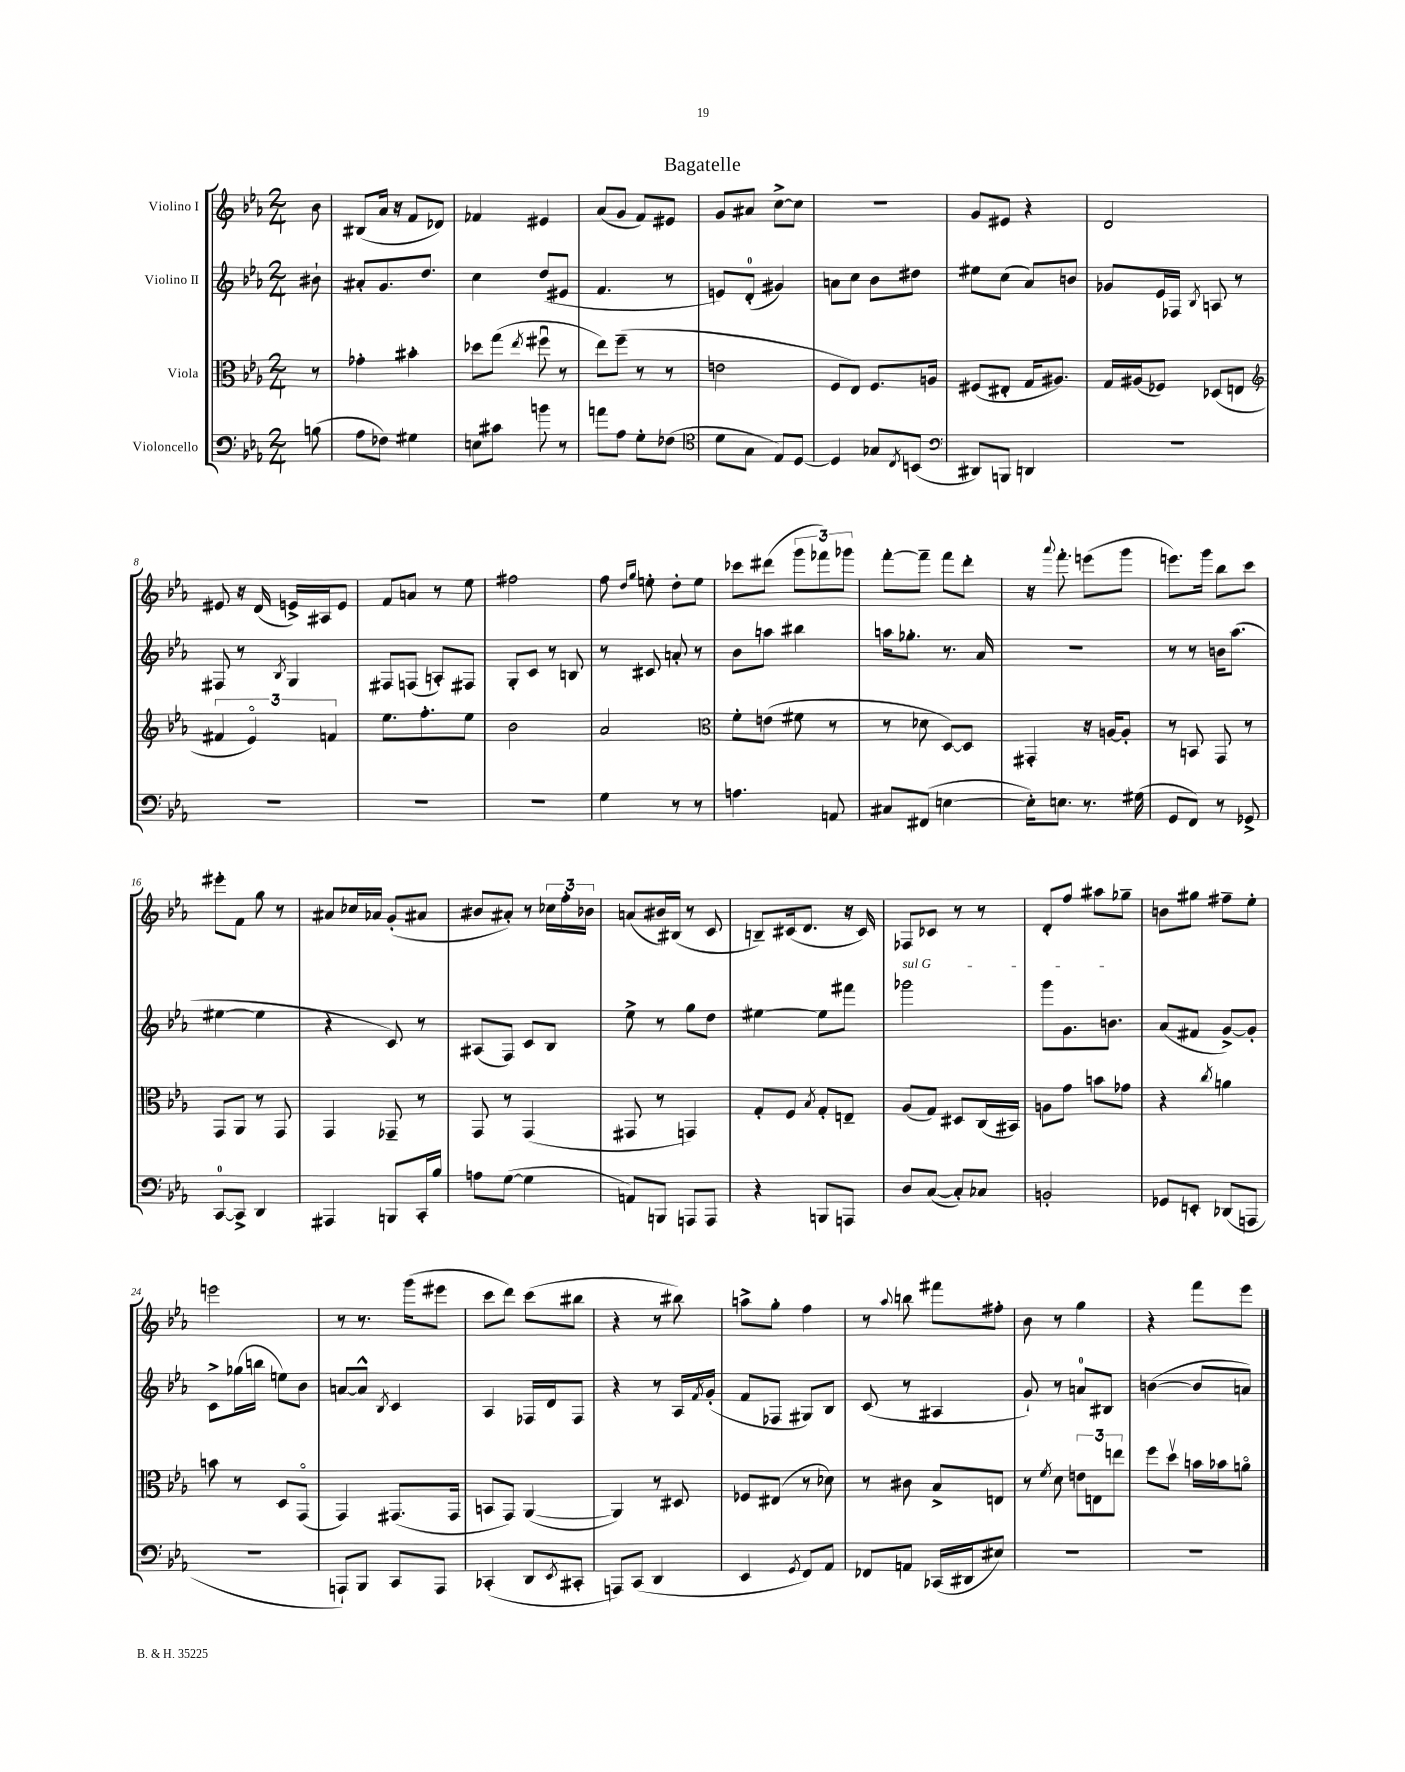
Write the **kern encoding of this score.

**kern	**kern	**kern	**kern
*part4	*part3	*part2	*part1
*staff4	*staff3	*staff2	*staff1
*I"Violoncello	*I"Viola	*I"Violino II	*I"Violino I
*clefF4	*clefC3	*clefG2	*clefG2
*k[b-e-a-]	*k[b-e-a-]	*k[b-e-a-]	*k[b-e-a-]
*M2/4	*M2/4	*M2/4	*M2/4
=	=	=	=
(8Bn\	8r	8b#X`\	8b-\
=1	=1	=1	=1
8A-\L	4g-X'\	8a#X'/L	(8B#X/L
8F-X\J)	.	8.g/	16a-/Jk
.	.	.	16r
4G#X\	4b#X'\	.	8f/L
.	.	8.dd/J	.
.	.	.	8d-X/J)
=2	=2	=2	=2
8En\L	8dd-X\L	4cc\	4f-X/
8c#X\J	(8gg\J	.	.
.	8qee-/	.	.
8bn\	8ff#Xu\	(8dd/L	4e#X/
8r	8r	8e#X/J	.
=3	=3	=3	=3
8an\L	8ee-\L)	4.f/	(8a-/L
8A-\J	(8ff~\J	.	8g/J
8G'\L	8r	.	8f/L)
(8F-X\J	8r	8r	8e#X/J
=4	=4	=4	=4
*clefC4	*	*	*
8d\L	2en\	8en/L)	8g/L
8G\J	.	(8d'/J	8a#X/J
8E-/L)	.	4g#X/)	[8cc^\L
[8D/J	.	.	8cc\J]
=5	=5	=5	=5
4D/]	8F/L	8an\L	2r
.	8E-/J)	8cc\J	.
8G-X/L	8.F/L	8b-\L	.
8qC/	.	.	.
(8BBn/J	.	8dd#X\J	.
.	16An/Jk	.	.
=6	=6	=6	=6
*clefF4	*	*	*
8DD#X/L)	(8F#X/L	8ee#X\L	8g/L
8BBBn/J	8E#X'/J	(8cc\J	8e#X/J
4DDn/	16G/KL	8a-/L)	4r
.	8.A#X/J)	.	.
.	.	8bn/J	.
=7	=7	=7	=7
2r	16G/LL	8g-X/L	2d/
.	(16A#X/J	.	.
.	8F-X/J)	16e-/L	.
.	.	16F-X/JJ	.
.	.	8qB-/	.
.	(8D-X/L	8An/	.
.	8En/J	8r	.
!!LO:LB:g=z
=8	=8	=8	=8
*	*clefG2	*	*
2r	6f#X/	8F#X/	8e#X/
.	.	8r	16r
.	6e-/)	.	.
.	.	.	(16d/
.	.	8qB-/	.
.	.	4G/	16en^/LL)
.	.	.	16A#X/J
.	6fn/	.	.
.	.	.	8e/J
=9	=9	=9	=9
2r	8.ee-\L	8F#X/L	8f/L
.	.	(8Fn/J	8an/J
.	8.ff'\	.	.
.	.	8An'/L)	8r
.	8ee-\J	8F#X/J	8ee-\
=10	=10	=10	=10
2r	2b-\	8G'/L	2ff#X\
.	.	8c/J	.
.	.	8r	.
.	.	8Bn/	.
=11	=11	=11	=11
4G\	2a-/	8r	8ff\
.	.	.	16qqdd/LL
.	.	.	16qqgg/JJ
.	.	8c#X/	8een'\
8r	.	8an'/	8dd'\L
8r	.	8r	8ee\J
=12	=12	=12	=12
*	*clefC3	*	*
4.An\	8f'\L	8b-\L	8ccc-X\L
.	(8en\J	8aan\J	(8ddd#X\J
.	8f#X\	4bb#X\	12ggg\L
.	.	.	12fff-X\)
8AAn/	8r	.	.
.	.	.	12ggg-X\J
=13	=13	=13	=13
8C#X/L	8r	16aan\KL	[8fff'\L
.	.	8.gg-X'\J	.
(8FF#X/J	8d-X\	.	8fff~\J]
[4En\	[8D/L)	8.r	8fff\L
.	8D/J]	.	8ddd'\J
.	.	16a-/	.
=14	=14	=14	=14
16E'\KL])	4GG#X'/	2r	16r
.	.	.	8qqaaa-/
8.En\J	.	.	8.fff'\
8.r	16r	.	(8eeen\L
.	[16An/KL	.	.
.	8A'/J]	.	8ggg\J
(16G#X\	.	.	.
=15	=15	=15	=15
8GG/L	8r	8r	8.eeen\L)
8FF/J)	8BBn/	8r	.
.	.	.	16ggg\Jk
8r	8GG/	16bn\KL	8bb-\L
.	.	(8.aa-\J	.
8GG-X^/	8r	.	8ccc\J
!!LO:LB:g=z
=16	=16	=16	=16
[8CC/L	8GG/L	[4ee#X\	8eee#X'\L
8CC^/J]	8AA-/J	.	8f\J
4DD/	8r	4ee#\]	8gg\
.	8GG/	.	8r
=17	=17	=17	=17
4AAA#X/	4GG/	4r	8a#X/L
.	.	.	16cc-X/L
.	.	.	16a-X/JJ
8BBBn/L	8GG-X~/	8c/)	(8g'/L
16CC'/L	8r	8r	8a#X/J
16B-/JJ	.	.	.
=18	=18	=18	=18
8An\L	8GG/	(8A#X/L	8b#X/L
([8G\J	8r	8F/J)	8a#X'/J)
4G\]	(4GG/	8c/L	8r
.	.	8B-/J	24cc-X\LL
.	.	.	24ff'\
.	.	.	24b-X\JJ
=19	=19	=19	=19
8AAn/L)	8GG#X/	8ee-^\	(8an/L
8BBBn/J	8r	8r	16b#X/L)
.	.	.	(16B#X/JJ
8AAAn/L	4GGn/)	8gg\L	8r
8AAA/J	.	8dd\J	8c/
=20	=20	=20	=20
4r	8G'/L	[4ee#X\	8Bn~/L)
.	8F/J	.	(16c#X/k
.	.	.	8.d/J
.	8qB-/	.	.
8BBBn/L	8G'/L	8ee#\L]	.
8AAAn/J	8En~/J	8fff#X\J	16r
.	.	.	16c#/)
=21	=21	=21	=21
!	!	!LO:TX:a:i:t=sul G	!
8D/L	(8A-/L	2ggg-X\	8F-X/L
([8C/J	8G/J)	.	8c-X/J
8C'/L])	8D#X/L	.	8r
8C-X/J	(16C/L	.	8r
.	16BB#X/JJ)	.	.
=22	=22	=22	=22
2BBn'/	8An\L	8ggg\L	8d'/L
.	8g\J	8.g\	8ff/J
.	8bn\L	.	8aa#X\L
.	.	8.bn\J	.
.	8g-X\J	.	8gg-X~\J
=23	=23	=23	=23
8GG-X/L	4r	(8a-/L	8bn\L
8EEn'/J	.	8f#X/J	8gg#X\J
.	8qcc/	.	.
(8DD-X/L	4an\	[8g^/L)	8ff#X~\L
8AAAn/J	.	8g'/J]	8ee-'\J
!!LO:LB:g=z
=24	=24	=24	=24
2r	8bn\	8c^\L	2eeen\
.	8r	(16gg-X\L	.
.	.	16bbn\JJ	.
.	8D/L	8een\L)	.
.	(8GG/J	8b-\J	.
=25	=25	=25	=25
8AAAn`/L)	4GG/)	[8an/L	8r
8BBB-/J	.	8a^^/J]	8.r
.	.	8qB-/	.
8CC/L	(8.GG#X/L	4c/	.
.	.	.	(16ggg\KL
8AAA/J	.	.	8eee#X\J
.	16GG#/Jk	.	.
=26	=26	=26	=26
(4CC-X'/	8BBn/L	4A-/	8ccc\L
.	8GG/J)	.	8ddd\J)
8DD/L	([4AA-/	16F-X/LL	(8ccc\L
.	.	16d/J	.
8qEE-/	.	.	.
8CC#X'/J	.	8F-/J	8bb#X\J
=27	=27	=27	=27
8AAAn/L)	4AA-/])	4r	4r
(8CC/J	.	.	.
4DD/	8r	8r	8r
.	8D#X/	16A-/LL	8bb#X\)
.	.	8qf/	.
.	.	(16g'/JJ	.
=28	=28	=28	=28
4EE-/	8F-X/L	8f/L	8aan^\L
.	(8E#X/J	8F-X/J	8gg'\J
8qGG/	.	.	.
8FF/L)	8r	8G#X/L)	4ff\
8AA-/J	8d-X\)	8B-/J	.
=29	=29	=29	=29
8FF-X/L	8r	(8c/	8r
.	.	.	8qqaa-/
8AAn/J	8c#X\	8r	8bbn\
(16CC-X/LL	8B-^/L	4A#X/	8fff#X\L
16DD#X/J	.	.	.
8E#X/J)	8En/J	.	8ff#X'\J
=30	=30	=30	=30
2r	8r	8g`/)	8b-\
.	8qf/	.	.
.	8d\	8r	8r
.	12en\L	8an/L	4gg\
.	12En\	.	.
.	.	8B#X/J	.
.	12een\J	.	.
=31	=31	=31	=31
2r	8ff\L	([4bn\	4r
.	8ddv\J	.	.
.	16bn\LL	8b/L]	8fff\L
.	16b-X\J	.	.
.	8an\J	8an/J)	8eee-\J
==	==	==	==
*-	*-	*-	*-
